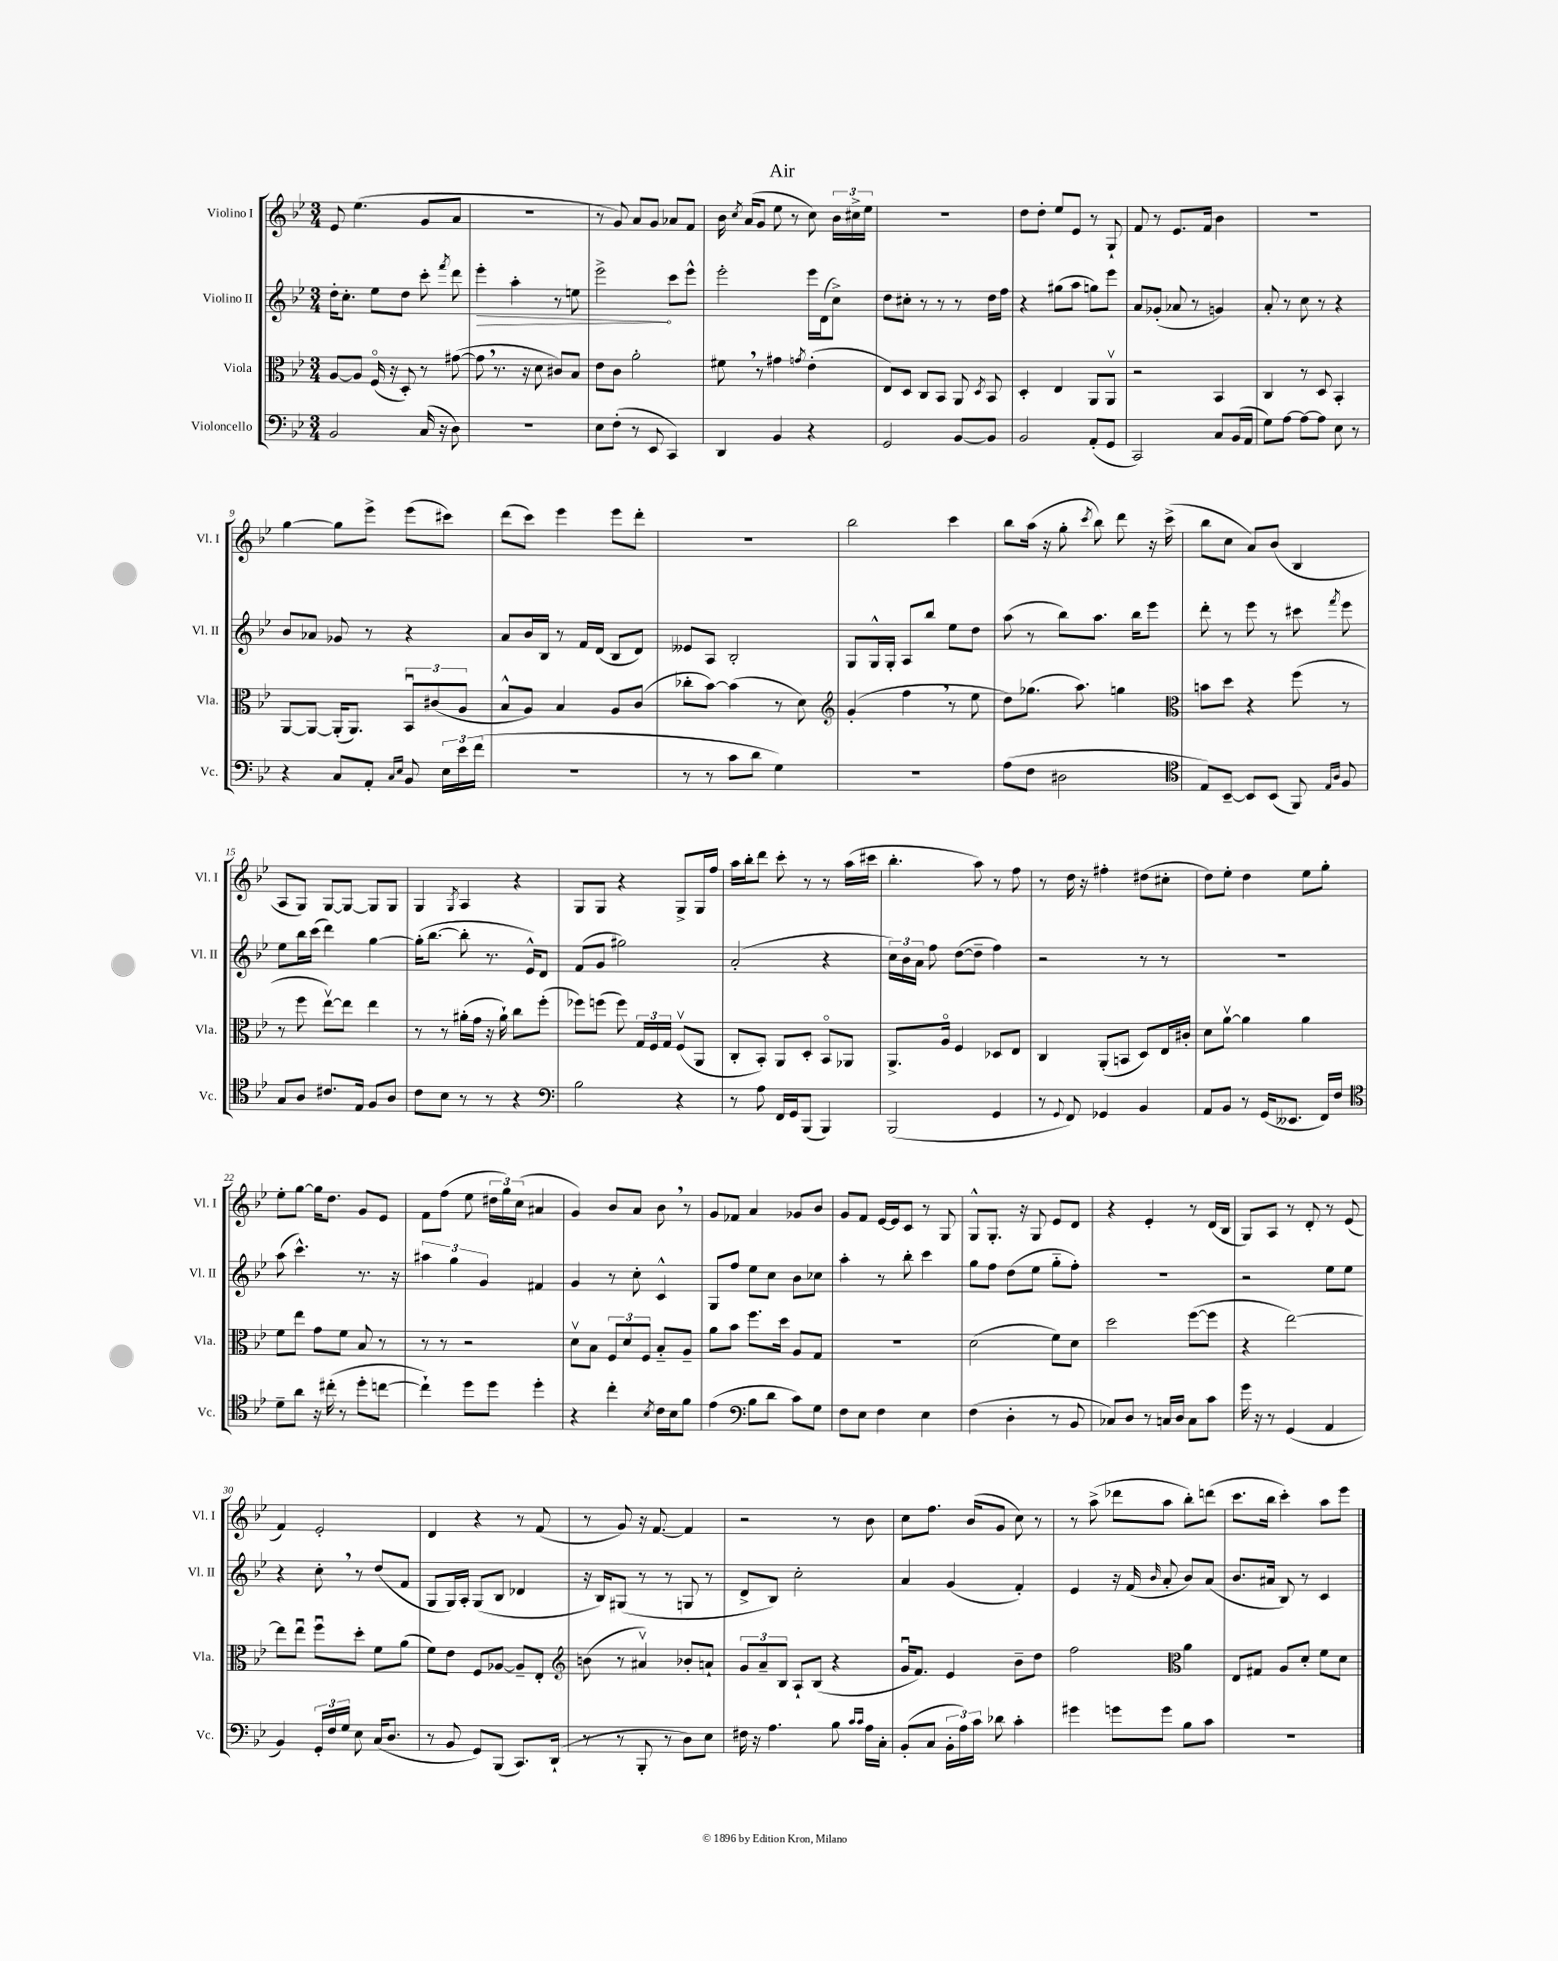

**kern	**kern	**kern	**dynam	**kern
*part4	*part3	*part2	*part2	*part1
*staff4	*staff3	*staff2	*staff2	*staff1
*I"Violoncello	*I"Viola	*I"Violino II	*	*I"Violino I
*I'Vc.	*I'Vla.	*I'Vl. II	*	*I'Vl. I
*clefF4	*clefC3	*clefG2	*	*clefG2
*k[b-e-]	*k[b-e-]	*k[b-e-]	*	*k[b-e-]
*M3/4	*M3/4	*M3/4	*	*M3/4
=1	=1	=1	=1	=1
2BB-/	[8A/L	16dd'\KL	.	8e-/
.	.	8.cc'\J	.	.
.	8A/J]	.	.	(4.ee-\
.	(16F/	8ee-\L	.	.
.	16r	.	.	.
.	8D'/)	8dd\J	.	.
(16C/	8r	8ccc'\	.	8g/L
16r	.	.	.	.
.	.	8qfff/	.	.
8D\)	([8g#X\	8ddd\	.	8a/J
=2	=2	=2	=2	=2
!	!	!	!LO:HP:b	!
2.r	8g#,\]	4eee-'\	>	2.r
.	8.r	.	.	.
.	.	4aa'\	.	.
.	16r	.	.	.
.	8d\	.	.	.
.	8c#X/L)	8r	.	.
.	8B-/J	8een\	.	.
=3	=3	=3	=3	=3
8E-\L	8e-\L	2eee-^\	.	8r
(8F'\J	8c\J	.	.	8g/)
8r	2a'\	.	.	8a/L
8EE-/	.	.	.	8g/J
4CC/)	.	8ccc\L	]	8a-X/L
.	.	8eee-^^\J	.	8f/J
=4	=4	=4	=4	=4
4DD/	8f#X,\	2eee-'\	.	16b-\
.	.	.	.	8qcc/
.	.	.	.	(16a/KL
.	8r	.	.	8g/J
4BB-/	4g#X\	.	.	8ee-\
.	.	.	.	8r
.	8qgn/	.	.	.
4r	(4e-'\	16eee-\LL	.	8cc\)
.	.	(16d\J	.	.
.	.	8cc^\J)	.	24b-\LL
.	.	.	.	24cc#X^\
.	.	.	.	24ee-\JJ
=5	=5	=5	=5	=5
2GG/	8E-/L)	8dd\L	.	2.r
.	8D/J	8cc#X'\J	.	.
.	8C/L	8r	.	.
.	8BB-/J	8r	.	.
[8BB-/L	8AA/	8r	.	.
.	8qD/	.	.	.
8BB-/J]	8BB-/	16dd\LL	.	.
.	.	16ff\JJ	.	.
=6	=6	=6	=6	=6
2BB-/	4D'/	4r	.	8dd\L
.	.	.	.	8dd'\J
.	4E-/	(8gg#X\L	.	8ee-/L
.	.	8aa\J	.	8e-/J
(8AA'/L	8AA/L	8ggn\L)	.	8r
8GG/J	8AAv/J	8eee-\J	.	8G`/
=7	=7	=7	=7	=7
2CC/)	2r	8a/L	.	8f/
.	.	(8g-X'/J	.	8r
.	.	8a-X/	.	8.e-/L
.	.	8r	.	.
.	.	.	.	16f/Jk
8C/L	4BB-/	4gn/)	.	4b-\
(16BB-/L	.	.	.	.
16AA/JJ	.	.	.	.
=8	=8	=8	=8	=8
8G\L)	4C/	8a'/	.	2.r
[8A\J	.	8r	.	.
8A\L_	8r	8cc\	.	.
8A\J]	8D/	8r	.	.
8E-\	4BB-'/	4r	.	.
8r	.	.	.	.
!!LO:LB:g=z
=9	=9	=9	=9	=9
4r	[8AA/L	8b-/L	.	[4gg\
.	8AA/J_	8a-X/J	.	.
8C/L	(16AA'/KL]	8g-X/	.	8gg\L]
.	8.AA/J)	.	.	.
8AA'/J	.	8r	.	8eee-^\J
16qqC/LL	.	.	.	.
16qqE-/JJ	.	.	.	.
8BB-/	12BB-u/L	4r	.	(8eee-\L
.	(12c#X/	.	.	.
24E-\LL	.	.	.	8ccc#X\J)
24e-\	12A/J	.	.	.
(24f\JJ	.	.	.	.
=10	=10	=10	=10	=10
2.r	8B-^^/L	8a/L	.	(8ddd\L
.	8A/J)	16b-/L	.	8ccc\J)
.	.	16B-/JJ	.	.
.	4B-/	8r	.	4eee-\
.	.	16f/LL	.	.
.	.	(16d/JJ	.	.
.	8A/L	8B-/L	.	8eee-\L
.	(8c/J	8d/J)	.	8ddd'\J
=11	=11	=11	=11	=11
8r	8cc-X'\L	8e--X/L	.	2.r
8r	[8b-\J)	8A/J	.	.
8c\L	(4b-\]	2B-'/	.	.
8d\J	.	.	.	.
4G\)	8r	.	.	.
.	8d\)	.	.	.
=12	=12	=12	=12	=12
*	*clefG2	*	*	*
2.r	(4g'/	8G/L	.	2bb-\
.	.	16G^^/L	.	.
.	.	16G'/JJ	.	.
.	4ff,\	8A/L	.	.
.	.	8bb-/J	.	.
.	8r	8ee-\L	.	4ccc\
.	8ee-\	8dd\J	.	.
=13	=13	=13	=13	=13
(8A\L	8dd\L)	(8aa\	.	8bb-\L
8F\J	(8.gg-X\J	8r	.	(16aa\Jk
.	.	.	.	16r
2D#X\	.	8bb-\L)	.	8gg'\
.	8.aa\)	.	.	.
.	.	.	.	8qccc/
.	.	8.aa\J	.	8bb-\)
.	4ggn\	.	.	8ddd\
.	.	16bb-\KL	.	.
.	.	8eee-\J	.	16r
.	.	.	.	(16ccc^\
=14	=14	=14	=14	=14
*clefC4	*clefC3	*	*	*
8E-/L)	8bn\L	8ddd'\	.	8bb-\L
[8BB-~/J	8dd\J	8r	.	8cc\J
8BB-/L]	4r	8eee-\	.	8a/L)
(8BB-/J	.	8r	.	(8b-/J
8FF/)	(8ff\	8ccc#X\	.	4B-/
16qqE-/LL	.	.	.	.
16qqA/JJ	.	8qfff/	.	.
8F/	8r	8eee-\	.	.
!!LO:LB:g=z
=15	=15	=15	=15	=15
8G/L	8r	8ee-\L	.	8A/L
8A/J	8ff\	16bb-\L	.	8G/J)
.	.	(16ccc\JJ	.	.
8.c#X/L	[8ee-v\L)	4ddd\)	.	[8G/L
.	8ee-\J]	.	.	8G/J_
16E-/Jk	.	.	.	.
8F/L	4ee-\	[4gg\	.	8G/L]
8A/J	.	.	.	8G/J
=16	=16	=16	=16	=16
8c\L	8r	(16gg'\KL]	.	4G/
.	.	[8.bb-\J	.	.
8B-\J	8r	.	.	.
.	.	.	.	8qG/
8r	(16a#X'\LL	8bb-'\]	.	4A/
.	16g\JJ	.	.	.
8r	16r	8.r	.	.
.	16a#`\)	.	.	.
4r	8cc\L	.	.	4r
.	.	16e-^^/KL)	.	.
.	(8ff'\J	8d/J	.	.
=17	=17	=17	=17	=17
*clefF4	*	*	*	*
2B-\	8ff-X\L)	(8f/L	.	8G/L
.	(8ffn\J	8g/J	.	8G/J
.	8ff\)	2gg#X\)	.	4r
.	24G/LL	.	.	.
.	24F/	.	.	.
.	24G/JJ	.	.	.
4r	(8Fv/L	.	.	8G^/L
.	8AA/J	.	.	16G/L
.	.	.	.	16ff/JJ
=18	=18	=18	=18	=18
8r	8C'/L	(2a'/	.	16aa\LL
.	.	.	.	16bb-'\J
8A\	8BB-'/J)	.	.	8ddd\J
16FF/LL	8AA/L	.	.	8ccc'\
16GG/J	.	.	.	.
(8BBB-/J	8D'/J	.	.	8r
4BBB-/)	8BB-/L	4r	.	8r
.	8AA-X/J	.	.	(16aa\LL
.	.	.	.	16ccc#X\JJ
=19	=19	=19	=19	=19
(2BBB-/	8.AA^/L	24cc\LL)	.	4.bb-'\
.	.	24b-\	.	.
.	.	24a\JJ	.	.
.	.	8ff\	.	.
.	16A/Jk	.	.	.
.	4F/	([8dd\L	.	.
.	.	8dd~\J]	.	8aa\)
4GG/	8D-X/L	4ff\)	.	8r
.	8E-/J	.	.	8ff\
=20	=20	=20	=20	=20
8r	4C/	2r	.	8r
8qqGG/	.	.	.	.
8FF/)	.	.	.	16dd\
.	.	.	.	16r
4GG-X/	(8AA'/L	.	.	4ff#X'\
.	8BBn/J	.	.	.
4BB-/	8D/L)	8r	.	(8dd#X\L
.	16E-/L	8r	.	8cc#X'\J
.	16c#X'/JJ	.	.	.
=21	=21	=21	=21	=21
8AA/L	8d\L	2.r	.	8dd\L)
8BB-/J	[8av\J	.	.	8ee-'\J
8r	4a\]	.	.	4dd\
(16GG/KL	.	.	.	.
8.EE--X/J	.	.	.	.
.	4a\	.	.	8ee-\L
16FF/LL)	.	.	.	8gg'\J
16F/JJ	.	.	.	.
!!LO:LB:g=z
=22	=22	=22	=22	=22
*clefC4	*	*	*	*
8d~\L	8f\L	(8aa\	.	8ee-'\L
8a\J	8ee-\J	4.ccc^^\)	.	[8gg\J
16r	8g\L	.	.	16gg\KL]
(16cc#X'\	.	.	.	8.dd\J
8r	8f\J	.	.	.
8dd'\L	8B-/	8.r	.	8g/L
[8ccn\J	8r	.	.	8e-/J
.	.	16r	.	.
=23	=23	=23	=23	=23
4cc`\])	8r	6aa#X\	.	8f\L
.	8r	.	.	(8ff\J
.	.	6gg\	.	.
8dd\L	2r	.	.	8ee-\
.	.	6g/	.	.
8dd\J	.	.	.	24dd#X\LL
.	.	.	.	24gg\)
.	.	.	.	(24cc\JJ
4dd'\	.	4f#X/	.	4a#X/
=24	=24	=24	=24	=24
4r	8dv\L	4g/	.	4g/)
.	8B-\J	.	.	.
4cc'\	12F/L	8r	.	8b-/L
.	12d/	.	.	.
.	.	8cc'\	.	8a/J
.	12F/J	.	.	.
8qB-/	.	.	.	.
16c\LL	8B-/L	4c^^/	.	8b-,\
16B-\J	.	.	.	.
8f\J	8A~/J	.	.	8r
=25	=25	=25	=25	=25
(4e-\	8a\L	8G/L	.	8g/L
.	8b-\J	8ff/J	.	8f-X/J
*clefF4	*	*	*	*
8B-\L	8.ff\L	8ee-\L	.	4a/
8d\J	.	8cc\J	.	.
.	16dd\Jk	.	.	.
8c\L)	8A/L	8b-\L	.	8g-X/L
8G\J	8G/J	8cc-X\J	.	8b-/J
=26	=26	=26	=26	=26
8F\L	2.r	4aa'\	.	8g/L
8E-\J	.	.	.	8f/J
4F\	.	8r	.	[16e-/LL
.	.	.	.	16e-/J]
.	.	8bb-'\	.	8c/J
4E-\	.	4ccc\	.	8r
.	.	.	.	8G/
=27	=27	=27	=27	=27
(4F\	(2d\	8gg\L	.	8G^^/L
.	.	8ff\J	.	8.G'/J
4D'\	.	(8dd\L	.	.
.	.	.	.	16r
.	.	8ee-\J	.	8G/
8r	8f\L)	8gg\L	.	8e-/L
8BB-/	8d\J	8ff'\J)	.	8d/J
=28	=28	=28	=28	=28
8C-X/L)	2dd\	2.r	.	4r
8D/J	.	.	.	.
8r	.	.	.	4e-'/
16Cn/LL	.	.	.	.
16D/JJ	.	.	.	.
8C\L	([8ff\L	.	.	8r
8c\J	8ff\J]	.	.	(16d/LL
.	.	.	.	16B-/JJ
=29	=29	=29	=29	=29
16g\	4r	2r	.	8G/L)
16r	.	.	.	.
8r	.	.	.	8A/J
(4GG/	[2ee-\)	.	.	8r
.	.	.	.	8d'/
4AA/	.	8ee-\L	.	8r
.	.	8ee-\J	.	(8e-/
!!LO:LB:g=z
=30	=30	=30	=30	=30
4BB-/)	8ee-\L]	4r	.	4f/)
.	8ee-u\J	.	.	.
24GG'/LL	8ffu\L	8cc',\	.	2e-'/
24F/	.	.	.	.
24G/JJ	.	.	.	.
8E-\	8dd'\J	8r	.	.
(16C/KL	8f\L	(8dd/L	.	.
8.D/J	.	.	.	.
.	(8a\J	8f/J	.	.
=31	=31	=31	=31	=31
8r	8f\L)	8G/L	.	4d/
8BB-/	8e-\J	16G/L)	.	.
.	.	16A'/JJ	.	.
8GG/L)	8F/L	(8G/L	.	4r
(8BBB-/J	[8A-X/J	8B-/J	.	.
8.CC/L)	8A-~/L]	4d-X/	.	8r
.	8E-'/J	.	.	(8f/
(16DD`/Jk	.	.	.	.
=32	=32	=32	=32	=32
*	*clefG2	*	*	*
8r	(8bn\	16r	.	8r
.	.	16B-/KL)	.	.
8r	8r	(8G#X/J	.	8g/)
8BBB-'/	4a#Xv/)	8r	.	16r
.	.	.	.	[8.f/
8r	.	8r	.	.
8D\L)	8b-X'/L	8Gn/	.	4f/]
8E-\J	8an`/J	8r	.	.
=33	=33	=33	=33	=33
16F#X\	12g/L	8d^/L	.	2r
16r	.	.	.	.
.	12a~/	.	.	.
4.A\	.	8B-/J)	.	.
.	12B-/J	.	.	.
.	8A`/L	2cc'\	.	.
.	(8B-/J	.	.	.
8B-\	4r	.	.	8r
16qqc/LL	.	.	.	.
16qqc/JJ	.	.	.	.
16A\LL	.	.	.	8b-\
16C'\JJ	.	.	.	.
=34	=34	=34	=34	=34
(8BB-'/L	16gu/KL	4a/	.	8cc\L
.	8.f/J)	.	.	.
8C/J	.	.	.	8.ff\J
24BB-'\LL	4e-/	(4g/	.	.
24A\)	.	.	.	.
.	.	.	.	(16b-/KL
24c\JJ	.	.	.	.
8d-X\	.	.	.	8g/J
4c'\	8b-~\L	4f'/)	.	8cc\)
.	8dd\J	.	.	8r
=35	=35	=35	=35	=35
4g#X\	2ff\	4e-/	.	8r
.	.	.	.	(8aa^\
8gn\L	.	16r	.	8ddd-X\L
.	.	(16f/	.	.
.	.	16qqb-/	.	.
8g\J	.	8a'/	.	8aa\J
*	*clefC3	*	*	*
8B-\L	4a\	8b-/L)	.	8bb-'\L)
8c\J	.	(8a/J	.	(8dddn\J
=36	=36	=36	=36	=36
2.r	8E-/L	8.b-/L	.	8.ccc\L
.	8G#X/J	.	.	.
.	.	16a#X/Jk	.	16bb-\Jk
.	8A/L	8B-/)	.	4ccc'\)
.	8d'/J	8r	.	.
.	8f\L	4c/	.	8aa\L
.	8d\J	.	.	8eee-\J
==	==	==	==	==
*-	*-	*-	*-	*-
